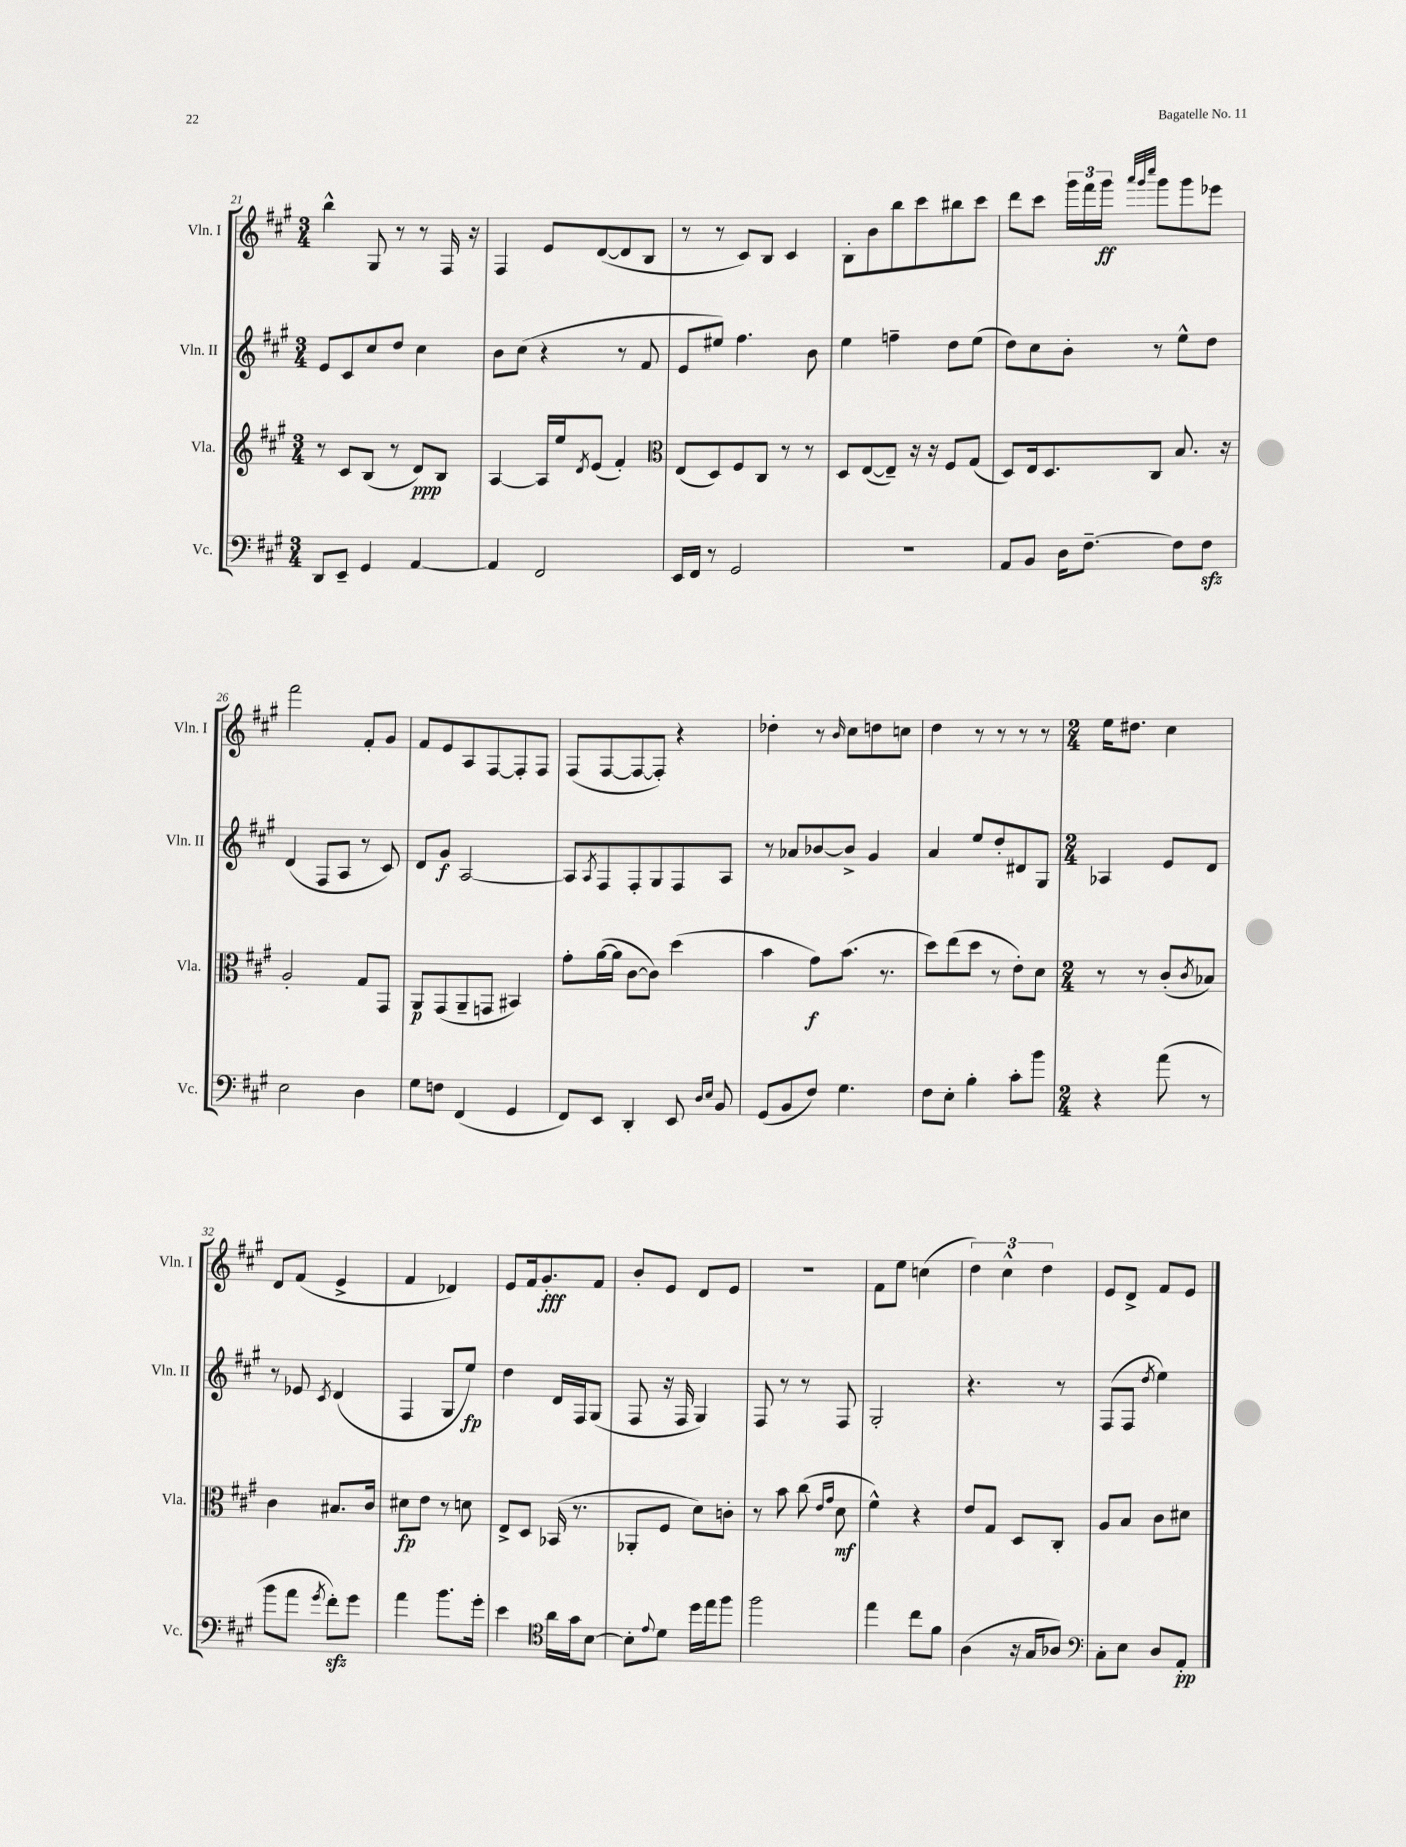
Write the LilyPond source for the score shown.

<<
\new StaffGroup <<
\new Staff = "s0" \with { instrumentName = "Vln. I" shortInstrumentName = "Vln. I" } {
    \clef treble \key a \major \numericTimeSignature \time 3/4
    b''4-^ gis8 r8 r8 fis16 r16 |
    fis4 e'8 d'8~( d'8 b8 |
    r8 r8 cis'8) b8 cis'4 |
    b8-. b'8 b''8 cis'''8 bis''8 cis'''8 |
    d'''8 cis'''8 \tuplet 3/2 { gis'''16 fis'''16 gis'''16\ff } \grace { a'''32 gis'''32 cis''''32 } gis'''8 gis'''8 ees'''8 |
    fis'''2 fis'8-. gis'8 |
    fis'8 e'8 a8 fis8~ fis8-. fis8 |
    fis8( fis8~ fis8~ fis8-.) r4 |
    des''4-. r8 \grace { b'16 } cis''8 d''8 c''8 |
    d''4 r8 r8 r8 r8 |
    \numericTimeSignature \time 2/4 e''16 dis''8. cis''4 |
    d'8 fis'8( e'4-> |
    fis'4 des'4) |
    e'8 fis'16 gis'8.-.\fff fis'8 |
    b'8-. e'8 d'8 e'8 |
    R2 |
    fis'8 e''8 c''4( |
    \tuplet 3/2 { d''4) cis''4-^ d''4 } |
    e'8 d'8-> fis'8 e'8 \bar "|." |
}
\new Staff = "s1" \with { instrumentName = "Vln. II" shortInstrumentName = "Vln. II" } {
    \clef treble \key a \major \numericTimeSignature \time 3/4
    e'8 cis'8 cis''8 d''8 cis''4 |
    b'8 cis''8( r4 r8 fis'8 |
    e'8 eis''8) fis''4. b'8 |
    e''4 f''4-- d''8 e''8( |
    d''8) cis''8 b'8-. r8 e''8-^ d''8 |
    d'4( fis8 a8 r8 cis'8) |
    d'8 gis'8\f a2~ |
    a8 \acciaccatura { a8 } fis8 fis8-. gis8 fis8 a8 |
    r8 aes'8 bes'8~ bes'8-> gis'4 |
    a'4 e''8 d''8-. dis'8 gis8 |
    \numericTimeSignature \time 2/4 aes4 e'8 d'8 |
    r8 ees'8 \acciaccatura { cis'8 } d'4( |
    fis4 gis8 e''8\fp) |
    d''4 d'16 fis16 gis8( |
    fis8 r16 fis16 gis4) |
    fis8 r8 r8 fis8 |
    gis2-. |
    r4. r8 |
    fis8( fis8 \acciaccatura { d''8 } e''4) \bar "|." |
}
\new Staff = "s2" \with { instrumentName = "Vla." shortInstrumentName = "Vla." } {
    \clef treble \key a \major \numericTimeSignature \time 3/4
    r8 cis'8 b8( r8 d'8\ppp) b8 |
    a4~ a16 e''16 \acciaccatura { d'8 } e'8( fis'4-.) |
    \clef alto e8( d8) fis8 cis8 r8 r8 |
    d8 e8~( e8--) r16 r16 fis8 gis8( |
    d8) e16 d8. cis8 b8. r16 |
    a2-. gis8 gis,8 |
    a,8\p gis,8( a,8-- g,8 bis,4) |
    gis'8-. a'16~( a'16 cis'8~ cis'8) d''4( |
    b'4 gis'8\f) b'8.( r8. |
    d''8) e''8( d''8 r8 e'8-.) d'8 |
    \numericTimeSignature \time 2/4 r8 r8 cis'8-.( \acciaccatura { cis'8 } bes8) |
    cis'4 bis8. cis'16 |
    dis'8\fp e'8 r8 d'8 |
    e8-> d8 bes,16( r8. |
    aes,8-. fis8 d'8) c'8-. |
    r8 b'8 cis''8( \grace { e'16 gis'16 } d'8\mf |
    fis'4-^) r4 |
    e'8 gis8 d8 cis8-. |
    a8 b8 cis'8 dis'8 \bar "|." |
}
\new Staff = "s3" \with { instrumentName = "Vc." shortInstrumentName = "Vc." } {
    \clef bass \key a \major \numericTimeSignature \time 3/4
    d,8 e,8-- gis,4 a,4~ |
    a,4 fis,2 |
    e,16 fis,16 r8 gis,2 |
    R2. |
    a,8 b,8 d16 fis8.~-- fis8 fis8\sfz |
    e2 d4 |
    gis8 f8 fis,4( gis,4 |
    fis,8) e,8 d,4-. e,8 \grace { d16 e16 } b,8 |
    gis,8( b,8 fis8) gis4. |
    fis8 e8-. b4-. cis'8-. b'8 |
    \numericTimeSignature \time 2/4 r4 a'8( r8 |
    b'8 a'8 \acciaccatura { gis'8 } fis'8-.\sfz) gis'8 |
    a'4 b'8. gis'16-. |
    e'4 \clef tenor a'16 gis'16 b8~ |
    b8-. \appoggiatura { e'8 } d'8 d''16 e''16 fis''8 |
    fis''2 |
    e''4 cis''8 fis'8 |
    a4( r16 gis16 aes8) |
    \clef bass cis8-. e8 d8 a,8-.\pp \bar "|." |
}
>>
>>
\layout { \context { \Score currentBarNumber = #21 } }
